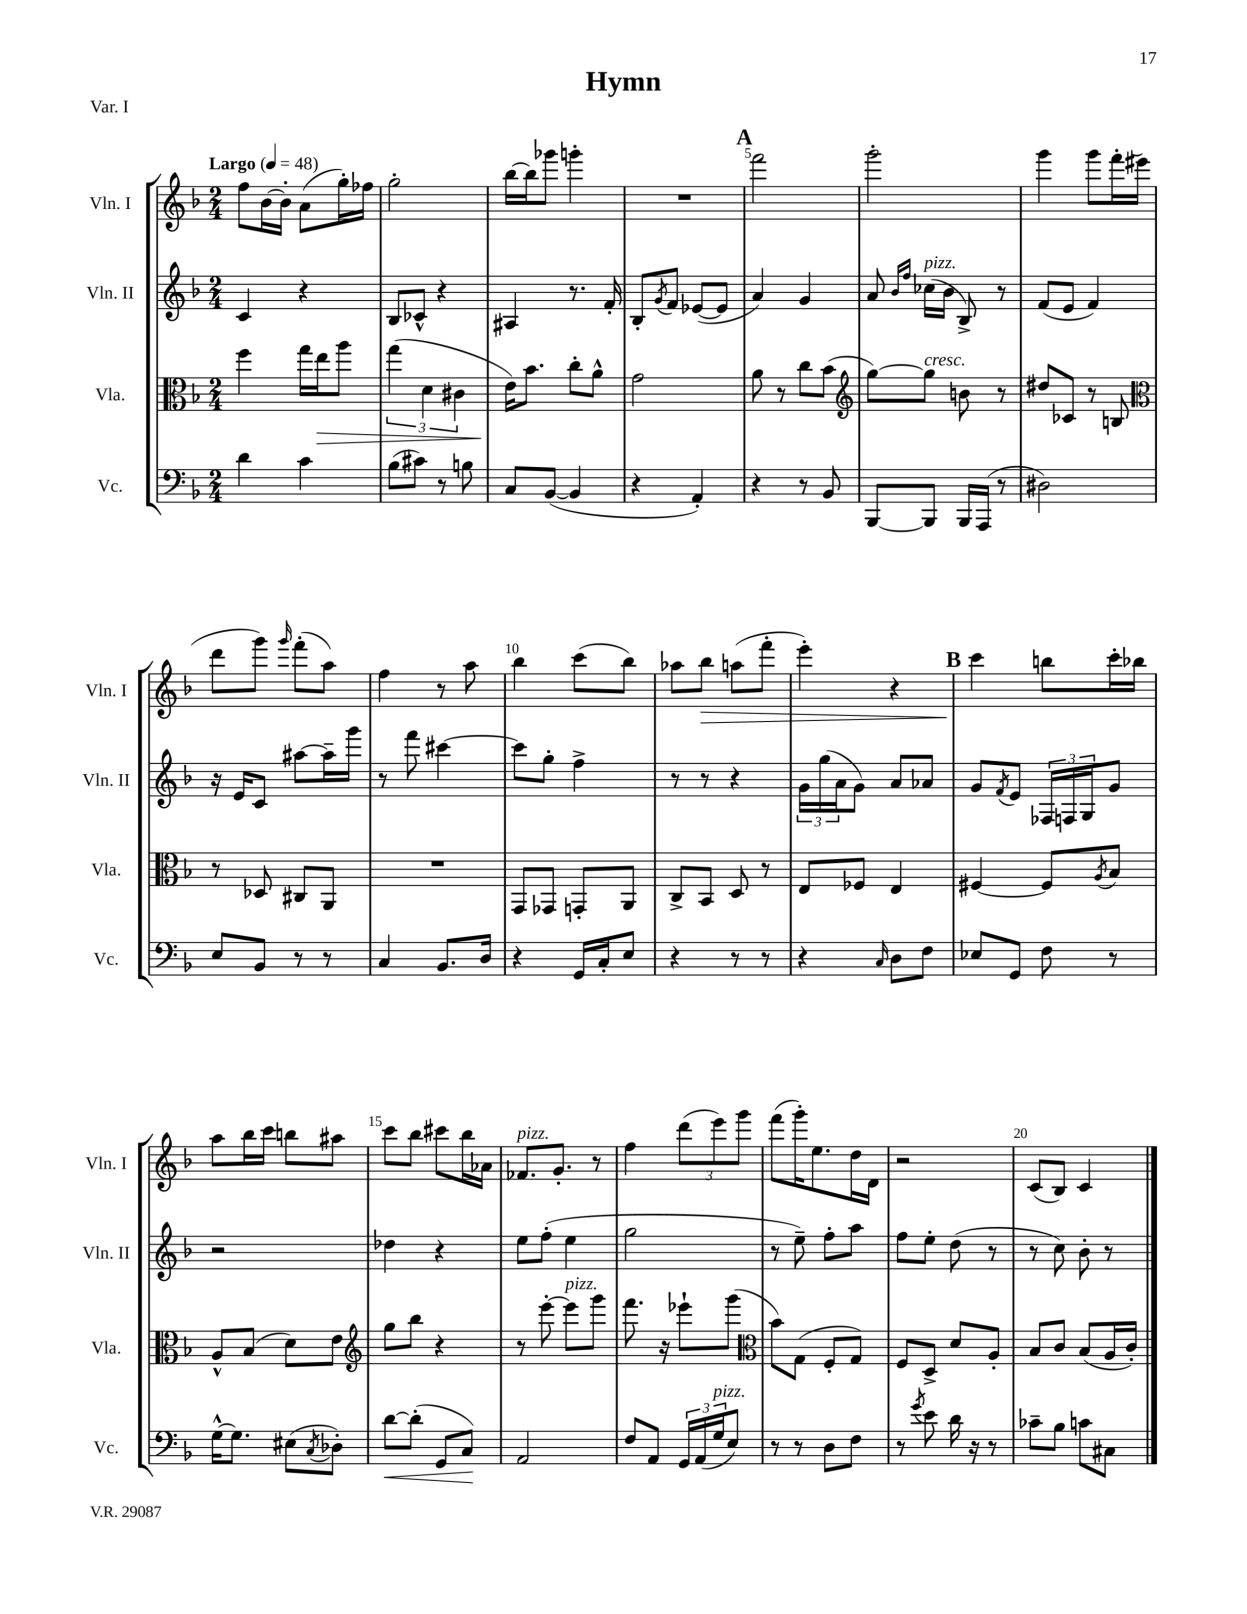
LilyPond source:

\header { title = "Hymn" piece = "Var. I" }
<<
\new StaffGroup <<
\new Staff = "s0" \with { instrumentName = "Vln. I" shortInstrumentName = "Vln. I" } {
    \clef treble \key f \major \numericTimeSignature \time 2/4 \tempo "Largo" 4 = 48
    f''8 bes'16~ bes'16-. a'8( g''16-.) fes''16 |
    g''2-. |
    bes''16~ bes''16 ges'''8 g'''4-. |
    R2 |
    \mark \markup { \bold "A" } f'''2 |
    g'''2-. |
    g'''4 g'''8 f'''16-. eis'''16( |
    d'''8 g'''8) \grace { g'''16 } f'''8-.( a''8) |
    f''4 r8 a''8 |
    bes''4 c'''8( bes''8) |
    aes''8 bes''8\> a''8( f'''8-. |
    e'''4-.) r4 |
    \mark \markup { \bold "B" } c'''4\! b''8 c'''16-. bes''16 |
    a''8 bes''16 c'''16 b''8 ais''8 |
    c'''8 bes''8 cis'''8 bes''16 aes'16 |
    fes'8.^\markup { \italic "pizz." } g'8.-. r8 |
    f''4 \tuplet 3/2 { d'''8( e'''8) g'''8 } |
    f'''8( g'''16-.) e''8. d''16 d'16 |
    r2 |
    c'8( bes8) c'4 \bar "|." |
}
\new Staff = "s1" \with { instrumentName = "Vln. II" shortInstrumentName = "Vln. II" } {
    \clef treble \key f \major \numericTimeSignature \time 2/4
    c'4 r4 |
    bes8 ces'8-^ r4 |
    ais4 r8. f'16-. |
    bes8-. \acciaccatura { g'8 } f'8 ees'8~( ees'8 |
    \mark \markup { \bold "A" } a'4) g'4 |
    a'8 \grace { bes'16 f''16 } ces''16^\markup { \italic "pizz." }( bes'16 bes8->) r8 |
    f'8( e'8 f'4) |
    r16 e'16 c'8 ais''8~ ais''16-- g'''16 |
    r8 f'''8 cis'''4~ |
    cis'''8 g''8-. f''4-> |
    r8 r8 r4 |
    \tuplet 3/2 { g'16 g''16( a'16 } g'8) a'8 aes'8 |
    \mark \markup { \bold "B" } g'8 \acciaccatura { f'8 } e'8 \tuplet 3/2 { fes16 f16 g16 } g'8 |
    r2 |
    des''4 r4 |
    e''8 f''8-.( e''4 |
    g''2 |
    r8 e''8--) f''8-. a''8 |
    f''8 e''8-. d''8( r8 |
    r8 c''8) bes'8-. r8 \bar "|." |
}
\new Staff = "s2" \with { instrumentName = "Vla." shortInstrumentName = "Vla." } {
    \clef alto \key f \major \numericTimeSignature \time 2/4
    f''4 g''16 e''16\> a''8 |
    \tuplet 3/2 { g''4( d'4 cis'4 } |
    e'16\!) bes'8. c''8-. a'8-^ |
    g'2 |
    \mark \markup { \bold "A" } a'8 r8 c''8 bes'8( |
    \clef treble g''8~) g''8^\markup { \italic "cresc." } b'8 r8 |
    dis''8 ces'8 r8 b8 |
    \clef alto r8 des8 cis8 a,8 |
    R2 |
    g,8 ges,8 g,8-. a,8 |
    c8-> bes,8 d8 r8 |
    e8 fes8 e4 |
    \mark \markup { \bold "B" } fis4~ fis8 \acciaccatura { a8 } bes8 |
    a8-^ bes8( d'8) e'8 |
    \clef treble g''8 bes''8 r4 |
    r8 e'''8~-. e'''8^\markup { \italic "pizz." } g'''8 |
    f'''8. r16 ees'''8-! g'''8( |
    \clef alto bes'8) g8( f8-. g8) |
    f8 d8-> d'8 a8-. |
    bes8 c'8 bes8( a16 c'16-.) \bar "|." |
}
\new Staff = "s3" \with { instrumentName = "Vc." shortInstrumentName = "Vc." } {
    \clef bass \key f \major \numericTimeSignature \time 2/4
    d'4 c'4 |
    bes8( cis'8) r8 b8 |
    c8 bes,8~( bes,4 |
    r4 a,4-.) |
    \mark \markup { \bold "A" } r4 r8 bes,8 |
    bes,,8~ bes,,8 bes,,16 a,,16( r8 |
    dis2) |
    e8 bes,8 r8 r8 |
    c4 bes,8. d16 |
    r4 g,16 c16-. e8 |
    r4 r8 r8 |
    r4 \grace { c16 } d8 f8 |
    \mark \markup { \bold "B" } ees8 g,8 f8 r8 |
    g16~-^ g8. eis8( \acciaccatura { c8 } des8-.) |
    d'8~\< d'8-.( g,8 c8\!) |
    a,2 |
    f8 a,8 \tuplet 3/2 { g,16 a,16( g16^\markup { \italic "pizz." } } e8) |
    r8 r8 d8 f8 |
    r8 \acciaccatura { g'8 } e'8 d'16 r16 r8 |
    ces'8-- bes8 c'8 cis8 \bar "|." |
}
>>
>>
\layout { \context { \Score \override BarNumber.break-visibility = ##(#f #t #t) barNumberVisibility = #(every-nth-bar-number-visible 5) } }
